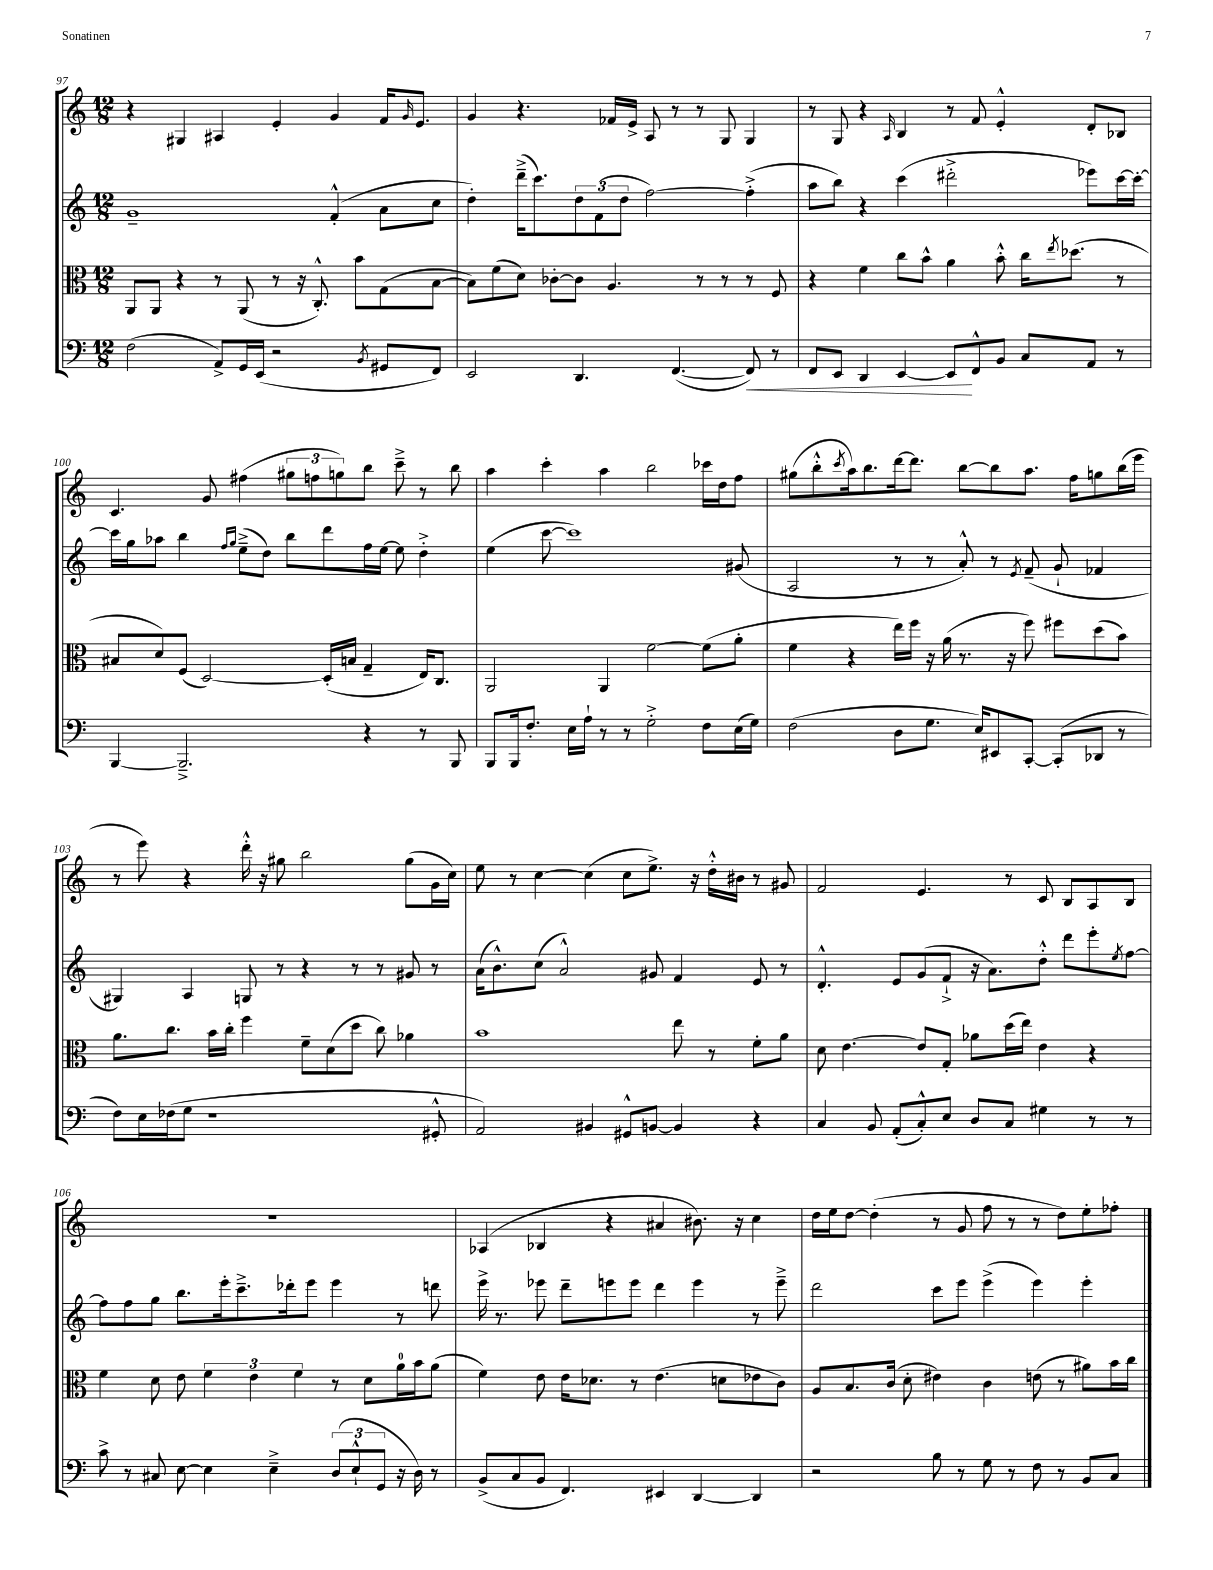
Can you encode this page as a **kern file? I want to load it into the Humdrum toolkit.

**kern	**kern	**kern	**kern
*staff4	*staff3	*staff2	*staff1
*clefF4	*clefC3	*clefG2	*clefG2
*k[]	*k[]	*k[]	*k[]
*M12/8	*M12/8	*M12/8	*M12/8
(2F	8AA	1g~	4r
.	8AA	.	.
.	4r	.	4G#
8AA^)	8r	.	4A#
16GG	(8AA	.	.
(16EE	.	.	.
2r	8r	.	4e'
.	16r	.	.
.	8.C'^^)	.	.
.	.	(4f'^^	4g
.	8b	.	.
8qBB	.	.	.
8GG#	(8G	8a	16f
.	.	.	16qqg
.	.	.	8.e
8FF)	[8B	8cc	.
=	=	=	=
2EE	8B])	4dd')	4g
.	(8f	.	.
.	8d)	(16ddd~^	4.r
.	.	8.ccc)	.
.	[8c-'	.	.
4.DD	8c-]	12dd	.
.	.	(12f	.
.	4.A	.	16f-
.	.	12dd	.
.	.	.	16e^
.	.	[2ff)	8A
([4.FF	.	.	8r
.	8r	.	8r
.	8r	.	8G
8FF])	8r	(4ff'^]	4G
8r	8F	.	.
=	=	=	=
8FF	4r	8aa	8r
8EE	.	8bb)	8G
4DD	4f	4r	4r
.	.	.	16qqA
[4EE	8cc	(4ccc	4B
.	8b^^	.	.
8EE]	4a	2ddd#'^	8r
8FF^^	.	.	8f
8BB	8b'^^	.	4e'^^
8C	16cc	.	.
.	8qee	.	.
.	(8.dd-	.	.
8AA	.	8eee-)	8d'
8r	8r	[16ccc	8B-
.	.	16ccc'_	.
=	=	=	=
[4BBB	8B#	16ccc]	4.c
.	.	16gg	.
.	8d)	8aa-	.
2.BBB~^]	(8F	4bb	.
.	[2D)	.	8g
.	.	16qqff	.
.	.	16qqgg	.
.	.	(8ee~^	(4ff#
.	.	8dd)	.
.	.	8bb	12gg#
.	.	.	12ff
.	(16D']	8ddd	.
.	.	.	12gg)
.	16B	.	.
4r	4G~	16ff	8bb
.	.	[16ee	.
.	.	8ee]	8ccc~^
8r	16E)	4dd'^	8r
.	8.C	.	.
8BBB	.	.	8bb
=	=	=	=
8BBB	2AA	(4ee	4aa
16BBB	.	.	.
8.F'	.	.	.
.	.	[8ccc	4ccc'
16E	.	1ccc])	.
16A`	.	.	.
8r	4AA	.	4aa
8r	.	.	.
2G'^	[2f	.	2bb
8F	(8f]	.	16ccc-
.	.	.	16dd
(16E	8a'	(8g#	8ff
16G)	.	.	.
=	=	=	=
(2F	4f	2A	(8gg#
.	.	.	8bb'^^
.	.	.	8qccc
.	4r	.	16aa)
.	.	.	8.bb
8D	16ee)	8r	[16ddd
.	16ff	.	8.ddd]
8.G	16r	8r	.
.	(16a	.	.
.	8.r	8a'^^)	[8bb
16E)	.	.	.
8EE#	.	8r	8bb]
.	16r	.	.
.	.	8qe	.
[8CC'	8ff)	(8f~	8.aa
(8CC']	8ff#	8g`	.
.	.	.	16ff
8DD-	(8dd	4f-	8gg
8r	8b)	.	(16bb
.	.	.	16eee
=	=	=	=
8F)	8.a	4G#)	8r
16E	.	.	8eee)
(16F-	8.cc	.	.
8G	.	4A	4r
1r	16b	.	.
.	16cc'	.	.
.	4ff	8G	16ddd'^^
.	.	.	16r
.	.	8r	8gg#
.	8f~	4r	2bb
.	(8d	.	.
.	8dd	8r	.
.	8cc)	8r	.
.	4a-	8g#	(8gg#
8GG#'^^	.	8r	16g
.	.	.	16cc)
=	=	=	=
2AA)	1b	(16a	8ee
.	.	8.b^^)	.
.	.	.	8r
.	.	(8cc	[4cc
.	.	2a^^)	.
4BB#	.	.	(4cc]
8GG#^^	.	.	8cc
[8BB	.	8g#	8.ee^)
4BB]	8ee	4f	.
.	.	.	16r
.	8r	.	16dd'^^
.	.	.	16b#
4r	8f'	8e	8r
.	8a	8r	8g#
=	=	=	=
4C	8d	4.d'^^	2f
.	[4.e	.	.
8BB	.	.	.
(8AA'	.	8e	.
8C'^^)	8e]	(8g	4.e
8E	8G'	8f`^	.
8D	8a-	16r	.
.	.	8.a)	.
8C	(16dd	.	8r
.	16ee)	.	.
4G#	4e	8dd'^^	8c
.	.	8ddd	8B
8r	4r	8eee'	8A
.	.	8qee	.
8r	.	[8ff	8B
=	=	=	=
8c^	4f	8ff]	1.r
8r	.	8ff	.
8C#	8d	8gg	.
[8E	8e	8.bb	.
4E]	6f	.	.
.	.	16eee'	.
.	.	8.ccc~^	.
.	6e	.	.
4E~^	.	.	.
.	.	16ddd-'	.
.	6f	.	.
.	.	8eee	.
(12D	8r	4eee	.
12E`^^	.	.	.
.	8d	.	.
12GG	.	.	.
16r	16a	8r	.
16D)	16b	.	.
8r	(8a	8ddd	.
=	=	=	=
(8BB^	4f)	16eee^	(4A-
.	.	8.r	.
8C	.	.	.
8BB	8e	8eee-	4B-
4.FF)	16e	8ddd~	.
.	8.d-	.	.
.	.	8eee	4r
.	8r	8eee	.
4EE#	(4.e	4ddd	4a#
[4DD	.	4eee	8.b#)
.	8d	.	.
.	.	.	16r
4DD]	8e-	8r	4cc
.	8c)	8eee~^	.
=	=	=	=
2r	8A	2ddd	16dd
.	.	.	16ee
.	8.B	.	[8dd
.	.	.	(4dd']
.	(16c	.	.
.	8d'	.	.
8B	4e#)	8ccc	8r
8r	.	8eee	8g
8G	4c	(4eee^	8ff
8r	.	.	8r
8F	(8e	4eee)	8r
8r	8r	.	8dd)
8BB	8a#)	4eee'	8ee'
8C	16b	.	8ff-'
.	16cc	.	.
==	==	==	==
*-	*-	*-	*-
